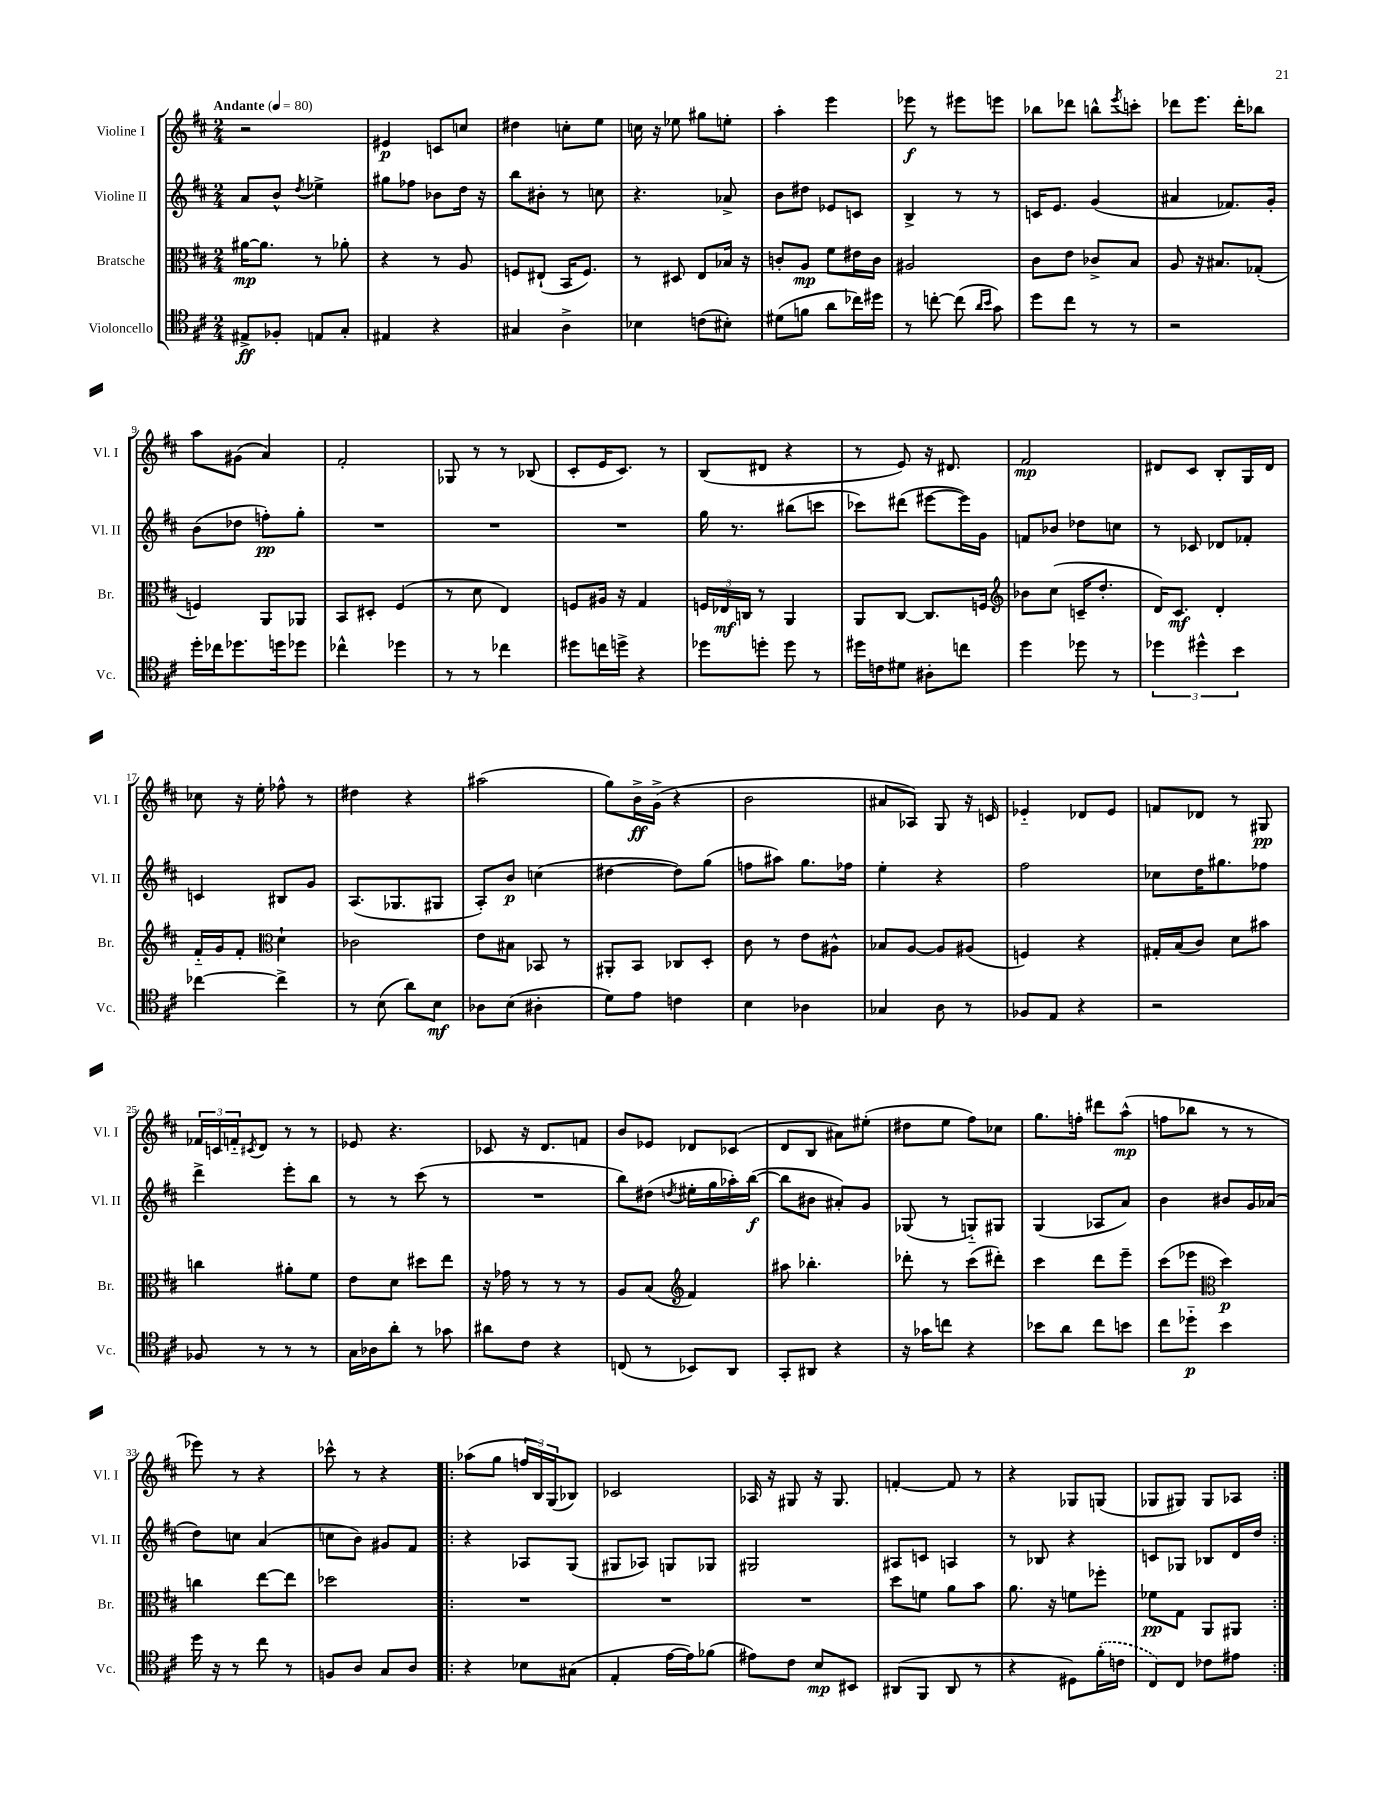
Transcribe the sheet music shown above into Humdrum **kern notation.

**kern	**dynam	**kern	**dynam	**kern	**dynam	**kern	**dynam
*part4	*part4	*part3	*part3	*part2	*part2	*part1	*part1
*staff4	*staff4	*staff3	*staff3	*staff2	*staff2	*staff1	*staff1
*I"Violoncello	*	*I"Bratsche	*	*I"Violine II	*	*I"Violine I	*
*I'Vc.	*	*I'Br.	*	*I'Vl. II	*	*I'Vl. I	*
*clefC4	*	*clefC3	*	*clefG2	*	*clefG2	*
*k[f#c#]	*	*k[f#c#]	*	*k[f#c#]	*	*k[f#c#]	*
*M2/4	*	*M2/4	*	*M2/4	*	*M2/4	*
*MM80	*	*MM80	*	*MM80	*	*MM80	*
=1	=1	=1	=1	=1	=1	=1	=1
!	!	!	!	!	!	!LO:TX:a:B:t=Andante	!
8E#X^/L	ff	[16a#X\KL	mp	8a/L	.	2r	.
.	.	8.a#\J]	.	.	.	.	.
8F-X'/J	.	.	.	8b^^/J	.	.	.
.	.	.	.	8qdd/	.	.	.
8En/L	.	8r	.	4ee-X^\	.	.	.
8G'/J	.	8a-X'\	.	.	.	.	.
=2	=2	=2	=2	=2	=2	=2	=2
4E#X/	.	4r	.	8gg#X\L	.	4e#X/	p
.	.	.	.	8ff-X\J	.	.	.
4r	.	8r	.	8b-X\L	.	8cn/L	.
.	.	8A/	.	16dd\Jk	.	8ccn/J	.
.	.	.	.	16r	.	.	.
=3	=3	=3	=3	=3	=3	=3	=3
4G#X/	.	8Fn/L	.	8bb\L	.	4dd#X\	.
.	.	(8E#X`/J	.	8b#X'\J	.	.	.
4A^\	.	16BB/KL	.	8r	.	8ccn'\L	.
.	.	8.F/J)	.	.	.	.	.
.	.	.	.	8ccn\	.	8ee\J	.
=4	=4	=4	=4	=4	=4	=4	=4
4B-X\	.	8r	.	4.r	.	16ccn\	.
.	.	.	.	.	.	16r	.
.	.	8D#X/	.	.	.	8ee-X\	.
(8cn\L	.	8E/L	.	.	.	8gg#X\L	.
8B#X'\J)	.	16B-X/Jk	.	8a-X^/	.	8een'\J	.
.	.	16r	.	.	.	.	.
=5	=5	=5	=5	=5	=5	=5	=5
(8d#X\L	.	8cn'/L	.	8b\L	.	4aa'\	.
8fn\J	.	8A/J	mp	8dd#X\J	.	.	.
8a\L	.	8f#\L	.	8e-X/L	.	4eee\	.
16cc-X\L)	.	16e#X\L	.	8cn/J	.	.	.
16dd#X\JJ	.	16c\JJ	.	.	.	.	.
=6	=6	=6	=6	=6	=6	=6	=6
8r	.	2A#X/	.	4B^/	.	8eee-X\	f
[8ccn'\	.	.	.	.	.	8r	.
(8cc\]	.	.	.	8r	.	8eee#X\L	.
16qqa/LL	.	.	.	.	.	.	.
16qqb/JJ	.	.	.	.	.	.	.
8g\)	.	.	.	8r	.	8eeen\J	.
=7	=7	=7	=7	=7	=7	=7	=7
8dd\L	.	8c#\L	.	16cn/KL	.	8bb-X\L	.
.	.	.	.	8.e/J	.	.	.
8cc#\J	.	8e\J	.	.	.	8ddd-X\J	.
8r	.	8c-X^/L	.	(4g/	.	8bbn^^\L	.
.	.	.	.	.	.	8qeee/	.
8r	.	8B/J	.	.	.	8cccn'\J	.
=8	=8	=8	=8	=8	=8	=8	=8
2r	.	8A/	.	4a#X/	.	8ddd-X\L	.
.	.	16r	.	.	.	8.eee\J	.
.	.	8.B#X/L	.	.	.	.	.
.	.	.	.	8.f-X/L)	.	.	.
.	.	.	.	.	.	16ddd-'\KL	.
.	.	(8G-X'/J	.	.	.	8bb-X\J	.
.	.	.	.	16g'/Jk	.	.	.
!!LO:LB:g=z
=9	=9	=9	=9	=9	=9	=9	=9
16dd'\LL	.	4Fn/)	.	(8b\L	.	8aa\L	.
16cc-X\J	.	.	.	.	.	.	.
8.dd-X\	.	.	.	8dd-X\J	.	(8g#X\J	.
.	.	8AA/L	.	8ffn'\L)	pp	4a/)	.
16ddn\k	.	.	.	.	.	.	.
8dd-X\J	.	8AA-X/J	.	8gg'\J	.	.	.
=10	=10	=10	=10	=10	=10	=10	=10
4cc-X^^\	.	8BB/L	.	2r	.	2f#'/	.
.	.	8D#X'/J	.	.	.	.	.
4dd-X\	.	(4F#/	.	.	.	.	.
=11	=11	=11	=11	=11	=11	=11	=11
8r	.	8r	.	2r	.	8G-X/	.
8r	.	8d\	.	.	.	8r	.
4cc-X\	.	4E/)	.	.	.	8r	.
.	.	.	.	.	.	(8B-X/	.
=12	=12	=12	=12	=12	=12	=12	=12
8dd#X\L	.	8Fn/L	.	2r	.	8c#'/L	.
16ccn\L	.	16A#X/Jk	.	.	.	16e/K	.
16ddn^\JJ	.	16r	.	.	.	8.c#/J)	.
4r	.	4G/	.	.	.	.	.
.	.	.	.	.	.	8r	.
=13	=13	=13	=13	=13	=13	=13	=13
8dd-X\L	.	24Fn/LL	.	16gg\	.	(8B/L	.
.	.	24E-X/	mf	.	.	.	.
.	.	.	.	8.r	.	.	.
.	.	24Cn/JJ	.	.	.	.	.
8ddn'\J	.	8r	.	.	.	8d#X/J	.
8dd\	.	4AA/	.	(8bb#X\L	.	4r	.
8r	.	.	.	8cccn\J	.	.	.
=14	=14	=14	=14	=14	=14	=14	=14
16dd#X\LL	.	8AA/L	.	8ccc-X\L)	.	8r	.
16cn\J	.	.	.	.	.	.	.
8d#X\J	.	[8C#/J	.	(8ddd#X\J	.	8e/)	.
8A#X'\L	.	8.C#/L]	.	[8eee#X\L	.	16r	.
.	.	.	.	.	.	8.d#X/	.
8ccn\J	.	.	.	16eee#\L])	.	.	.
.	.	16Fn/Jk	.	16g\JJ	.	.	.
=15	=15	=15	=15	=15	=15	=15	=15
*	*	*clefG2	*	*	*	*	*
4dd\	.	8b-X\L	.	8fn/L	.	2f#/	mp
.	.	(8cc#\J	.	8b-X/J	.	.	.
8dd-X\	.	16cn~/KL	.	8dd-X\L	.	.	.
.	.	8.dd'/J	.	.	.	.	.
8r	.	.	.	8ccn\J	.	.	.
=16	=16	=16	=16	=16	=16	=16	=16
6dd-X\	.	16d/KL)	.	8r	.	8d#X/L	.
.	.	8.c#/J	mf	.	.	.	.
.	.	.	.	8c-X/	.	8c#/J	.
6dd#X^^\	.	.	.	.	.	.	.
.	.	4d'/	.	8d-X/L	.	8B'/L	.
6b\	.	.	.	.	.	.	.
.	.	.	.	8f-X'/J	.	16G/L	.
.	.	.	.	.	.	16d#/JJ	.
!!LO:LB:g=z
=17	=17	=17	=17	=17	=17	=17	=17
[4cc-X\	.	16f#/LL	.	4cn/	.	8cc-X\	.
.	.	16g/J	.	.	.	.	.
.	.	8f#'/J	.	.	.	16r	.
.	.	.	.	.	.	16ee'\	.
*	*	*clefC3	*	*	*	*	*
4cc-^\]	.	4d`\	.	8B#X/L	.	8ff-X^^\	.
.	.	.	.	8g/J	.	8r	.
=18	=18	=18	=18	=18	=18	=18	=18
8r	.	2c-X\	.	(8.A/L	.	4dd#X\	.
(8B\	.	.	.	.	.	.	.
.	.	.	.	8.G-X/	.	.	.
8a\L)	.	.	.	.	.	4r	.
8B\J	mf	.	.	8G#X/J	.	.	.
=19	=19	=19	=19	=19	=19	=19	=19
8A-X\L	.	8e\L	.	8A'/L)	.	(2aa#X\	.
(8B\J	.	8B#X\J	.	8b/J	p	.	.
4A#X'\	.	8BB-X/	.	(4ccn\	.	.	.
.	.	8r	.	.	.	.	.
=20	=20	=20	=20	=20	=20	=20	=20
8d\L)	.	8AA#X'/L	.	[4dd#X\	.	8gg\L)	.
8e\J	.	8BB/J	.	.	.	16b^\L	ff
.	.	.	.	.	.	(16g^\JJ	.
4cn\	.	8C-X/L	.	8dd#\L])	.	4r	.
.	.	8D'/J	.	(8gg\J	.	.	.
=21	=21	=21	=21	=21	=21	=21	=21
4B\	.	8c#\	.	8ffn\L	.	2b\	.
.	.	8r	.	8aa#X\J)	.	.	.
4A-X\	.	8e\L	.	8.gg\L	.	.	.
.	.	8A#X^^\J	.	.	.	.	.
.	.	.	.	16ff-X\Jk	.	.	.
=22	=22	=22	=22	=22	=22	=22	=22
4G-X/	.	8B-X/L	.	4ee'\	.	8a#X/L	.
.	.	[8A/J	.	.	.	8A-X/J)	.
8A\	.	8A/L]	.	4r	.	8G/	.
8r	.	(8A#X/J	.	.	.	16r	.
.	.	.	.	.	.	16cn/	.
=23	=23	=23	=23	=23	=23	=23	=23
8F-X/L	.	4Fn/)	.	2ff#\	.	4e-X/	.
8E/J	.	.	.	.	.	.	.
4r	.	4r	.	.	.	8d-X/L	.
.	.	.	.	.	.	8e-/J	.
=24	=24	=24	=24	=24	=24	=24	=24
2r	.	16G#X'/LL	.	8cc-X\L	.	8fn/L	.
.	.	(16B/J	.	.	.	.	.
.	.	8c#/J)	.	16dd\K	.	8d-X/J	.
.	.	.	.	8.gg#X\	.	.	.
.	.	8d\L	.	.	.	8r	.
.	.	8b#X\J	.	8ff-X\J	.	8G#X/	pp
!!LO:LB:g=z
=25	=25	=25	=25	=25	=25	=25	=25
8F-X/	.	4ccn\	.	4ddd^\	.	24f-X/LL	.
.	.	.	.	.	.	24cn/	.
.	.	.	.	.	.	24fn/J	.
.	.	.	.	.	.	8qc#X/	.
8r	.	.	.	.	.	8d/J	.
8r	.	8a#X'\L	.	8eee'\L	.	8r	.
8r	.	8f#\J	.	8bb\J	.	8r	.
=26	=26	=26	=26	=26	=26	=26	=26
16G\LL	.	8e\L	.	8r	.	8e-X/	.
16A-X\J	.	.	.	.	.	.	.
8a'\J	.	8d\J	.	8r	.	4.r	.
8r	.	8dd#X\L	.	(8ccc#\	.	.	.
8g-X\	.	8ee\J	.	8r	.	.	.
=27	=27	=27	=27	=27	=27	=27	=27
8a#X\L	.	16r	.	2r	.	8c-X/	.
.	.	16g-X\	.	.	.	.	.
8c#\J	.	8r	.	.	.	16r	.
.	.	.	.	.	.	8.d/L	.
4r	.	8r	.	.	.	.	.
.	.	8r	.	.	.	8fn/J	.
=28	=28	=28	=28	=28	=28	=28	=28
(8Cn/	.	8A/L	.	8bb\L)	.	8b/L	.
8r	.	(8B/J	.	(8dd#X\J	.	8e-X/J	.
*	*	*clefG2	*	*	*	*	*
.	.	.	.	8qddn/	.	.	.
8BB-X/L)	.	4f#/)	.	16ee#X'\LL	.	8d-X/L	.
.	.	.	.	16gg\	.	.	.
8AA/J	.	.	.	16aa-X'\)	.	(8c-X/J	.
.	.	.	.	([16bb\JJ	f	.	.
=29	=29	=29	=29	=29	=29	=29	=29
8GG'/L	.	8aa#X\	.	8bb\L]	.	8d/L	.
8AA#X/J	.	4.bb-X'\	.	8b#X\J	.	8B/J	.
4r	.	.	.	8a#X'/L)	.	8a#X\L)	.
.	.	.	.	8g/J	.	(8ee#X'\J	.
=30	=30	=30	=30	=30	=30	=30	=30
16r	.	8ddd-X'\	.	(8G-X/	.	8dd#X\L	.
16g-X\KL	.	.	.	.	.	.	.
8ccn\J	.	8r	.	8r	.	8ee\J	.
4r	.	(8ccc#\L	.	8Gn/L)	.	8ff#\L)	.
.	.	8ddd#X'\J)	.	8G#X/J	.	8cc-X\J	.
=31	=31	=31	=31	=31	=31	=31	=31
8b-X\L	.	4ccc#\	.	(4G/	.	8.gg\L	.
8a\J	.	.	.	.	.	.	.
.	.	.	.	.	.	16ffn'\Jk	.
8cc#\L	.	8ddd\L	.	8A-X/L	.	8ddd#X\L	.
8bn\J	.	8eee~\J	.	8a/J)	.	(8aa^^\J	mp
=32	=32	=32	=32	=32	=32	=32	=32
8cc#\L	.	(8ccc#\L	.	4b\	.	8ffn\L	.
8dd-X\J	p	8eee-X\J	.	.	.	8bb-X\J	.
*	*	*clefC3	*	*	*	*	*
4b\	.	4dd\)	p	8b#X/L	.	8r	.
.	.	.	.	16g/L	.	8r	.
.	.	.	.	(16a-X/JJ	.	.	.
!!LO:LB:g=z
=33	=33	=33	=33	=33	=33	=33	=33
16dd\	.	4ccn\	.	8dd\L)	.	8eee-X\)	.
16r	.	.	.	.	.	.	.
8r	.	.	.	8ccn\J	.	8r	.
8cc#\	.	[8ee\L	.	(4a/	.	4r	.
8r	.	8ee\J]	.	.	.	.	.
=34	=34	=34	=34	=34	=34	=34	=34
8Fn/L	.	2dd-X\	.	8ccn\L	.	8ccc-X^^\	.
8A/J	.	.	.	8b\J)	.	8r	.
8G/L	.	.	.	8g#X/L	.	4r	.
8A/J	.	.	.	8f#/J	.	.	.
=35!|:	=35!|:	=35!|:	=35!|:	=35!|:	=35!|:	=35!|:	=35!|:
4r	.	2r	.	4r	.	(8aa-X\L	.
.	.	.	.	.	.	8gg\J	.
8B-X\L	.	.	.	8A-X/L	.	24ffn/LL	.
.	.	.	.	.	.	24B/)	.
.	.	.	.	.	.	(24G/J	.
(8G#X\J	.	.	.	(8G/J	.	8B-X/J)	.
=36	=36	=36	=36	=36	=36	=36	=36
4E'/	.	2r	.	8G#X/L	.	2c-X/	.
.	.	.	.	8A-X/J)	.	.	.
[16e\LL	.	.	.	8Gn/L	.	.	.
16e\J])	.	.	.	.	.	.	.
(8f-X\J	.	.	.	8G-X/J	.	.	.
=37	=37	=37	=37	=37	=37	=37	=37
8e#X\L)	.	2r	.	2G#X/	.	16A-X/	.
.	.	.	.	.	.	16r	.
8c#\J	.	.	.	.	.	8G#X/	.
8B/L	mp	.	.	.	.	16r	.
.	.	.	.	.	.	8.G#/	.
8BB#X/J	.	.	.	.	.	.	.
=38	=38	=38	=38	=38	=38	=38	=38
(8AA#X/L	.	8dd\L	.	8A#X/L	.	[4fn'/	.
8FF#/J	.	8fn\J	.	8cn/J	.	.	.
8AA#/	.	8a\L	.	4An/	.	8f/]	.
8r	.	8b\J	.	.	.	8r	.
=39	=39	=39	=39	=39	=39	=39	=39
4r	.	8.a\	.	8r	.	4r	.
.	.	.	.	8B-X/	.	.	.
.	.	16r	.	.	.	.	.
8D#X\L)	.	8fn\L	.	4r	.	8G-X/L	.
(16f#'\L	.	8ff-X'\J	.	.	.	(8Gn/J	.
16cn\JJ	.	.	.	.	.	.	.
=40	=40	=40	=40	=40	=40	=40	=40
8C#/L)	.	8f-X\L	pp	8cn/L	.	8G-X/L	.
8C#/J	.	8G\J	.	8G-X/J	.	8G#X/J)	.
8c-X\L	.	8AA/L	.	8B-X/L	.	8G#/L	.
8e#X\J	.	8AA#X/J	.	16d/L	.	8A-X/J	.
.	.	.	.	16dd/JJ	.	.	.
=:|!	=:|!	=:|!	=:|!	=:|!	=:|!	=:|!	=:|!
*-	*-	*-	*-	*-	*-	*-	*-
